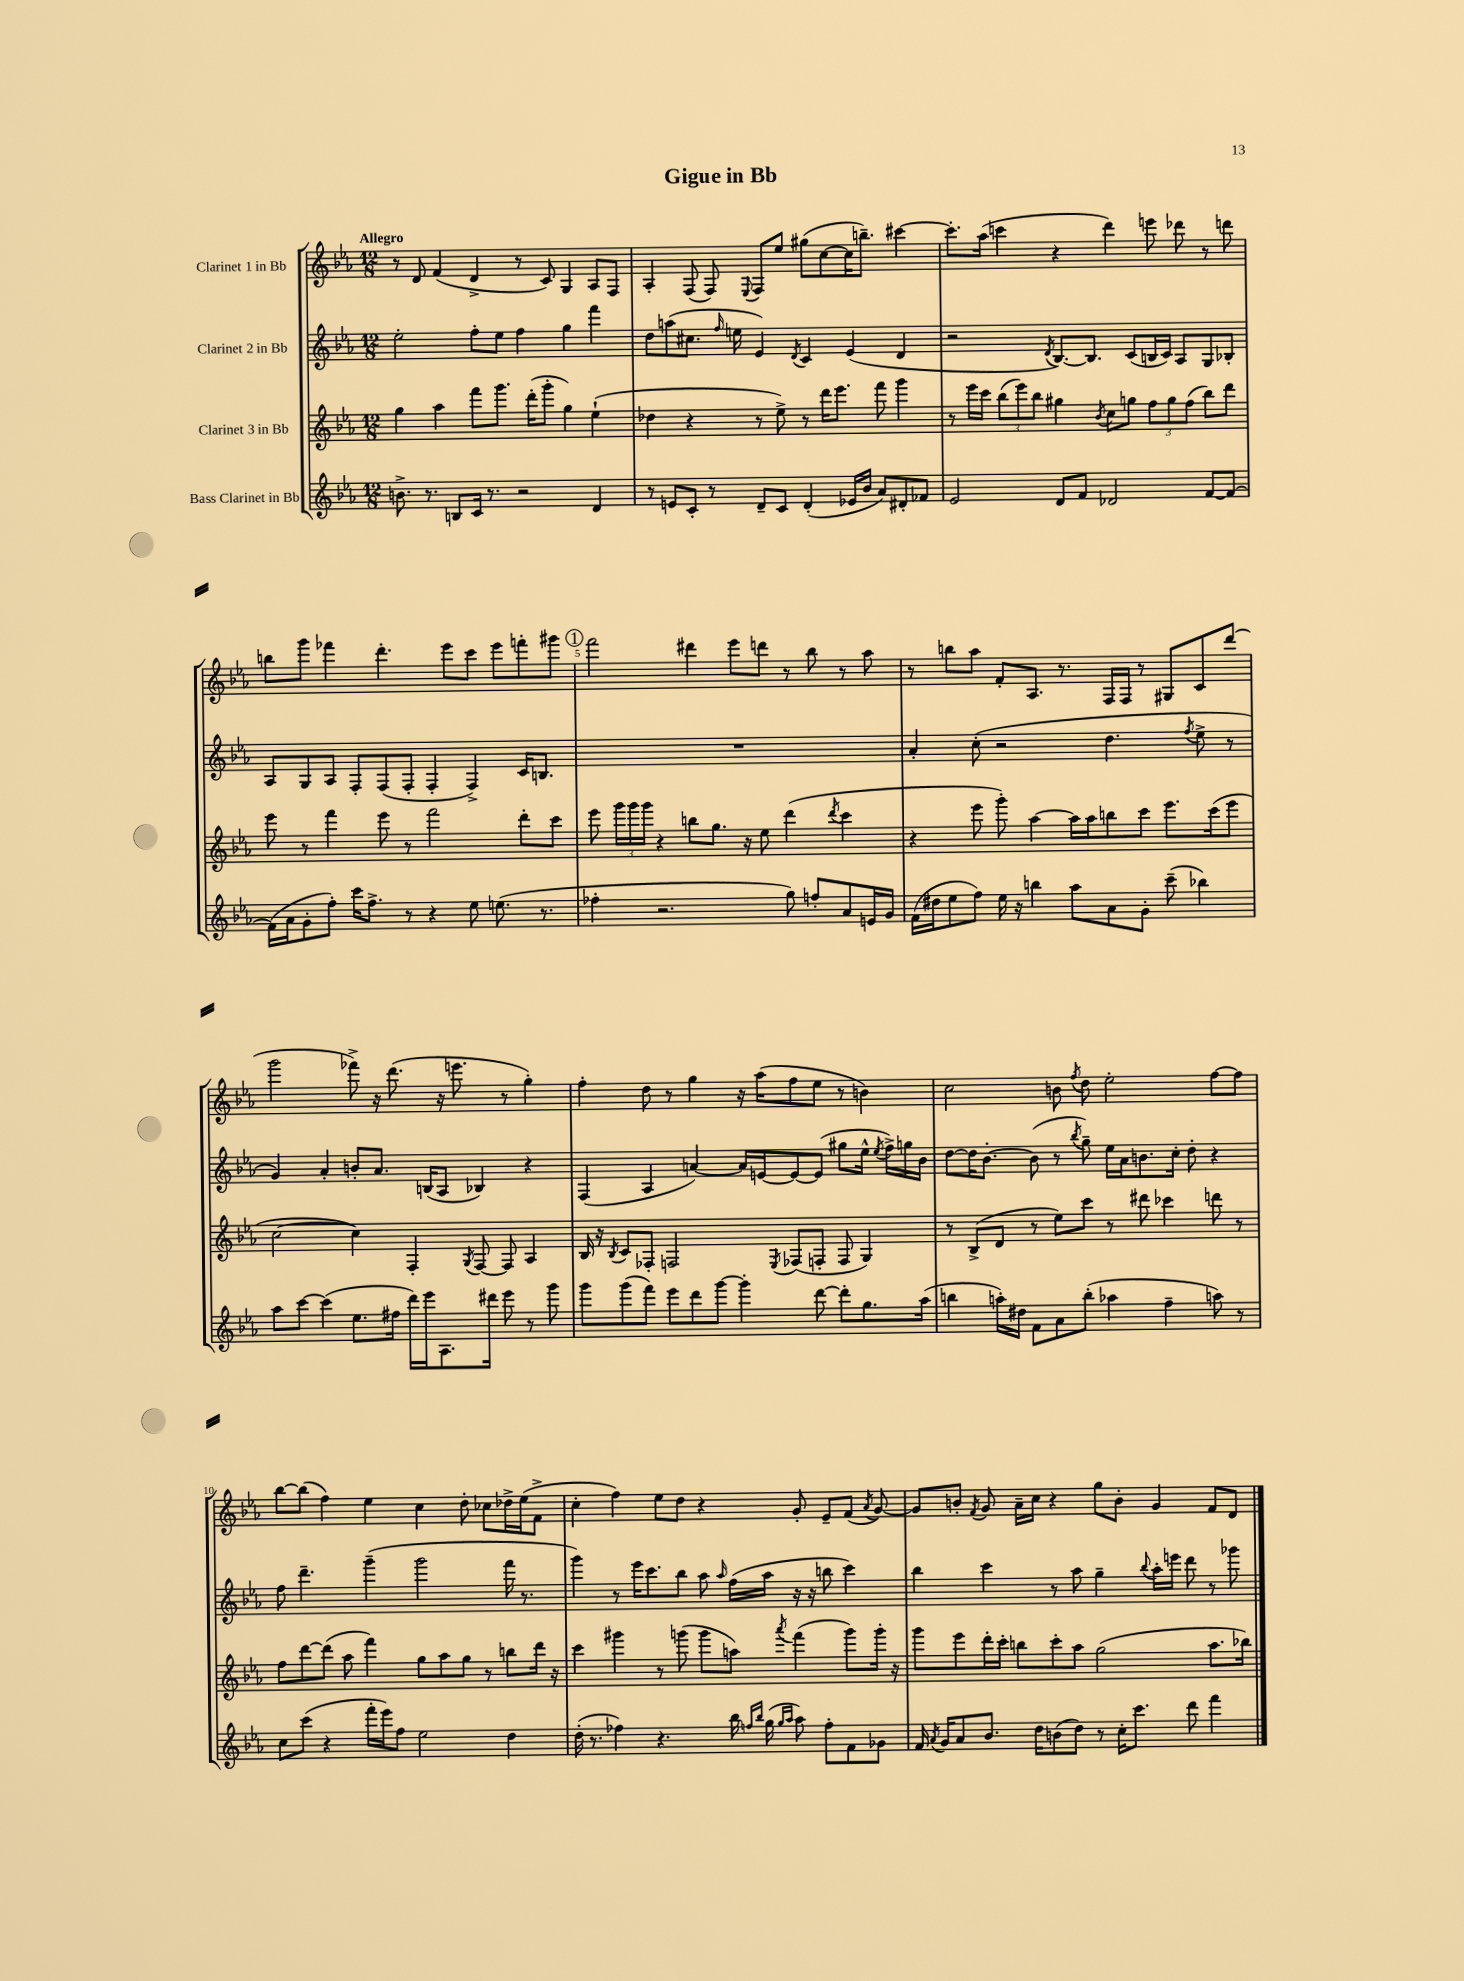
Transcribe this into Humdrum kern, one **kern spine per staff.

**kern	**kern	**kern	**kern
*staff4	*staff3	*staff2	*staff1
*clefG2	*clefG2	*clefG2	*clefG2
*k[b-e-a-]	*k[b-e-a-]	*k[b-e-a-]	*k[b-e-a-]
*M12/8	*M12/8	*M12/8	*M12/8
8.b^	4gg	2ee-'	8r
.	.	.	8d
8.r	.	.	.
.	4aa-	.	(4f
8B	.	.	.
16c	8fff	8ff'	4d^
8.r	.	.	.
.	8.ggg	8ee-	.
2r	.	4ff	8r
.	(16ddd'	.	.
.	8ggg'	.	8c)
.	4gg)	4gg	4G
4d	(4ee-`	4fff	8A-
.	.	.	8F
=	=	=	=
8r	4dd-	8dd	4A-'
8e	.	(8aa	.
8c'	4r	8.cc#	(8F
8r	.	.	8F)
.	.	16qqff	.
.	.	16ee	.
.	.	.	8qqE-
8d~	8r	4e-)	8F
8c	8ee-^)	.	8ee-
.	.	8qd	.
(4d'	8r	4c	(8gg#
.	16ddd	.	[8cc
.	8.eee-	.	.
16e-	.	(4e-	16cc]
16b-	.	.	8.bb~)
8a-)	8fff	.	.
8d#'	4ggg	4d	[4ccc#
8f-	.	.	.
=	=	=	=
2e-	8r	2r	8.ccc#']
.	16eee-	.	.
.	16ccc	.	(16aa-
.	(12bb-	.	4ccc
.	12eee-)	.	.
.	12bb-	.	.
.	.	8qd	.
8d	4gg#	[8.B-)	4r
8f	.	.	.
.	.	8.B-]	.
.	8qb-	.	.
2d-	8cc	.	4ddd)
.	8gg	(8c	.
.	12ff	16B	8eee
.	.	16c)	.
.	12gg	.	.
.	.	8A-	8ddd-
.	(12ff	.	.
[8f	8bb-)	8G	8r
8f_	8ddd	8B-'	8ddd
=	=	=	=
(16f]	8eee-	8A-	8bb
16a-	.	.	.
8g'	8r	8G	8ggg
8ff')	4fff	8A-	4fff-
16ccc	.	8F'	.
8.ff^	.	.	.
.	8eee-	(8F	4.ddd'
8r	8r	8F'	.
4r	2fff	4F'	.
.	.	.	8eee-
8ee-	.	4F^)	8ccc
(8.ee	.	.	8eee-
.	8ddd'	16c	8fff'
8.r	.	8.B	.
.	8ccc	.	8ggg#
=	=	=	=
4ff-'	8eee-	1.r	2fff
.	24ggg	.	.
.	24ggg	.	.
.	24ggg	.	.
2.r	4r	.	.
.	8bb	.	4ddd#
.	8.gg	.	.
.	.	.	8eee-
.	16r	.	.
.	8ee-	.	8ddd
8gg)	(4ddd	.	8r
8ff'	.	.	8bb-
.	8qddd	.	.
8a-	4ccc	.	8r
16e	.	.	8aa-
16g	.	.	.
=	=	=	=
(16f	4r	4a-'	8r
16dd#	.	.	.
8ee-	.	.	8bb
8ff)	8eee-	(8cc'	8aa-
16ee-	8ggg')	2r	8f'
16r	.	.	.
4bb	[4aa-	.	8.A-
.	.	.	8.r
8aa-	16aa-]	.	.
.	16aa-	.	.
8a-	8bb	4.dd	16F
.	.	.	16F
8g'	8ccc	.	8r
(8ccc~	8.eee-	.	8G#
.	.	8qff	.
4bb-)	.	8ee-^	8c
.	(16ccc	.	.
.	8eee-	8r	(8ddd
=	=	=	=
8aa-	[2cc	4g)	2ggg
[8ccc	.	.	.
(4ccc]	.	4a-'	.
8.ee-	4cc])	8b'	8fff-^)
.	.	8.a-	16r
16ff#	.	.	(8.ddd
16ddd)	4F'	.	.
16eee-	.	(16B	.
8.A-	.	8A-	16r
.	.	.	8.eee
.	8qG	.	.
.	[8F	4B-)	.
16ddd#	.	.	.
8eee-	8F]	.	8r
8r	4A-	4r	4gg')
8ggg	.	.	.
=	=	=	=
8ggg	16B-	(4F	4ff'
.	16r	.	.
.	8qB-	.	.
(8ggg	8c	.	.
8fff)	8F-'	4A-	8dd
8eee-	2F	.	8r
8ddd	.	[4a)	4gg
[8ggg	.	.	.
4ggg']	.	16a]	16r
.	.	[16e	(16aa-
.	8qE-	.	.
.	(8F-	8e_	8ff
[8ddd	8F'	(8e]	8ee-
8ddd']	8F	8gg#	8r
8.gg	4G)	16ee-^^	4b)
.	.	8qee-	.
.	.	16ff^)	.
.	.	16gg	.
(16aa-	.	16b-	.
=	=	=	=
4bb	8r	[8dd	2cc
.	(8B-^	16dd]	.
.	.	[8.b-'	.
16aa')	8d	.	.
16dd#	.	.	.
8f	8r	(8b-]	.
8a-	8ee-)	8r	8b
.	.	8qbb-	8qff
(8bb'	8ccc	8gg~)	8dd
4aa-	8r	16ee-	2ee-'
.	.	16a-	.
.	8ddd#	8.b	.
4ff~	4ccc-	.	.
.	.	16cc'	.
.	.	8dd'	.
8aa)	8ddd	4r	[8ff
8r	8r	.	8ff]
=	=	=	=
8cc	8ff	8ff	[8bb-
(8ccc	[8ddd	4.ddd~	(8bb-]
4r	(8ddd]	.	4ff)
.	8aa-	.	.
16fff'	4fff)	(4ggg~	4ee-
16eee-)	.	.	.
8ff	.	.	.
2ee-	8gg	2ggg	4cc
.	8aa-	.	.
.	8gg	.	8dd'
.	8r	.	8cc-
4dd	8bb	16fff	16dd-^
.	.	8.r	(16ee-
.	16ddd	.	8f^
.	16r	.	.
=	=	=	=
(16dd'	4ccc	4ggg)	4cc'
8.r	.	.	.
4ff-)	4ggg#	8r	4ff)
.	.	16eee-	.
.	.	8.ccc	.
4.r	8r	.	8ee-
.	(8ggg	8bb-	8dd
.	8ggg	8aa-	4r
.	.	16qqaa-	.
16bb-	8aa)	(16ff	.
16qqff	.	.	.
16qqbb-	.	.	.
(16gg	.	16aa-	.
16qqgg	.	.	.
16qqaa-	8qaaa-	.	.
8aa-)	(4fff	16r	8g'
.	.	16r	.
8ff'	.	8bb	8e-~
8f	8ggg)	4ccc)	(8f
.	.	.	8qa-
8g-	16ggg'	.	[8g)
.	16r	.	.
=	=	=	=
16f	8ggg	4bb-	8g]
8qa-	.	.	.
16g	.	.	.
8a-	8eee-	.	8b'
.	.	.	8qf
8.b-	16ddd'	4ccc	8g
.	16ccc'	.	.
.	8bb	.	16a-~
16dd	.	.	16cc
(8b	8ccc'	8r	4r
8dd)	8aa-	8aa-	.
8r	(2gg	4gg~	8gg
16cc'	.	.	8b'
8.ccc	.	.	.
.	.	8qqbb-	.
.	.	16aa-'	4g
.	.	16eee	.
8ddd	.	8ddd	.
4fff	8.aa-	8r	8f
.	.	8ggg-	8d
.	16bb-)	.	.
==	==	==	==
*-	*-	*-	*-
